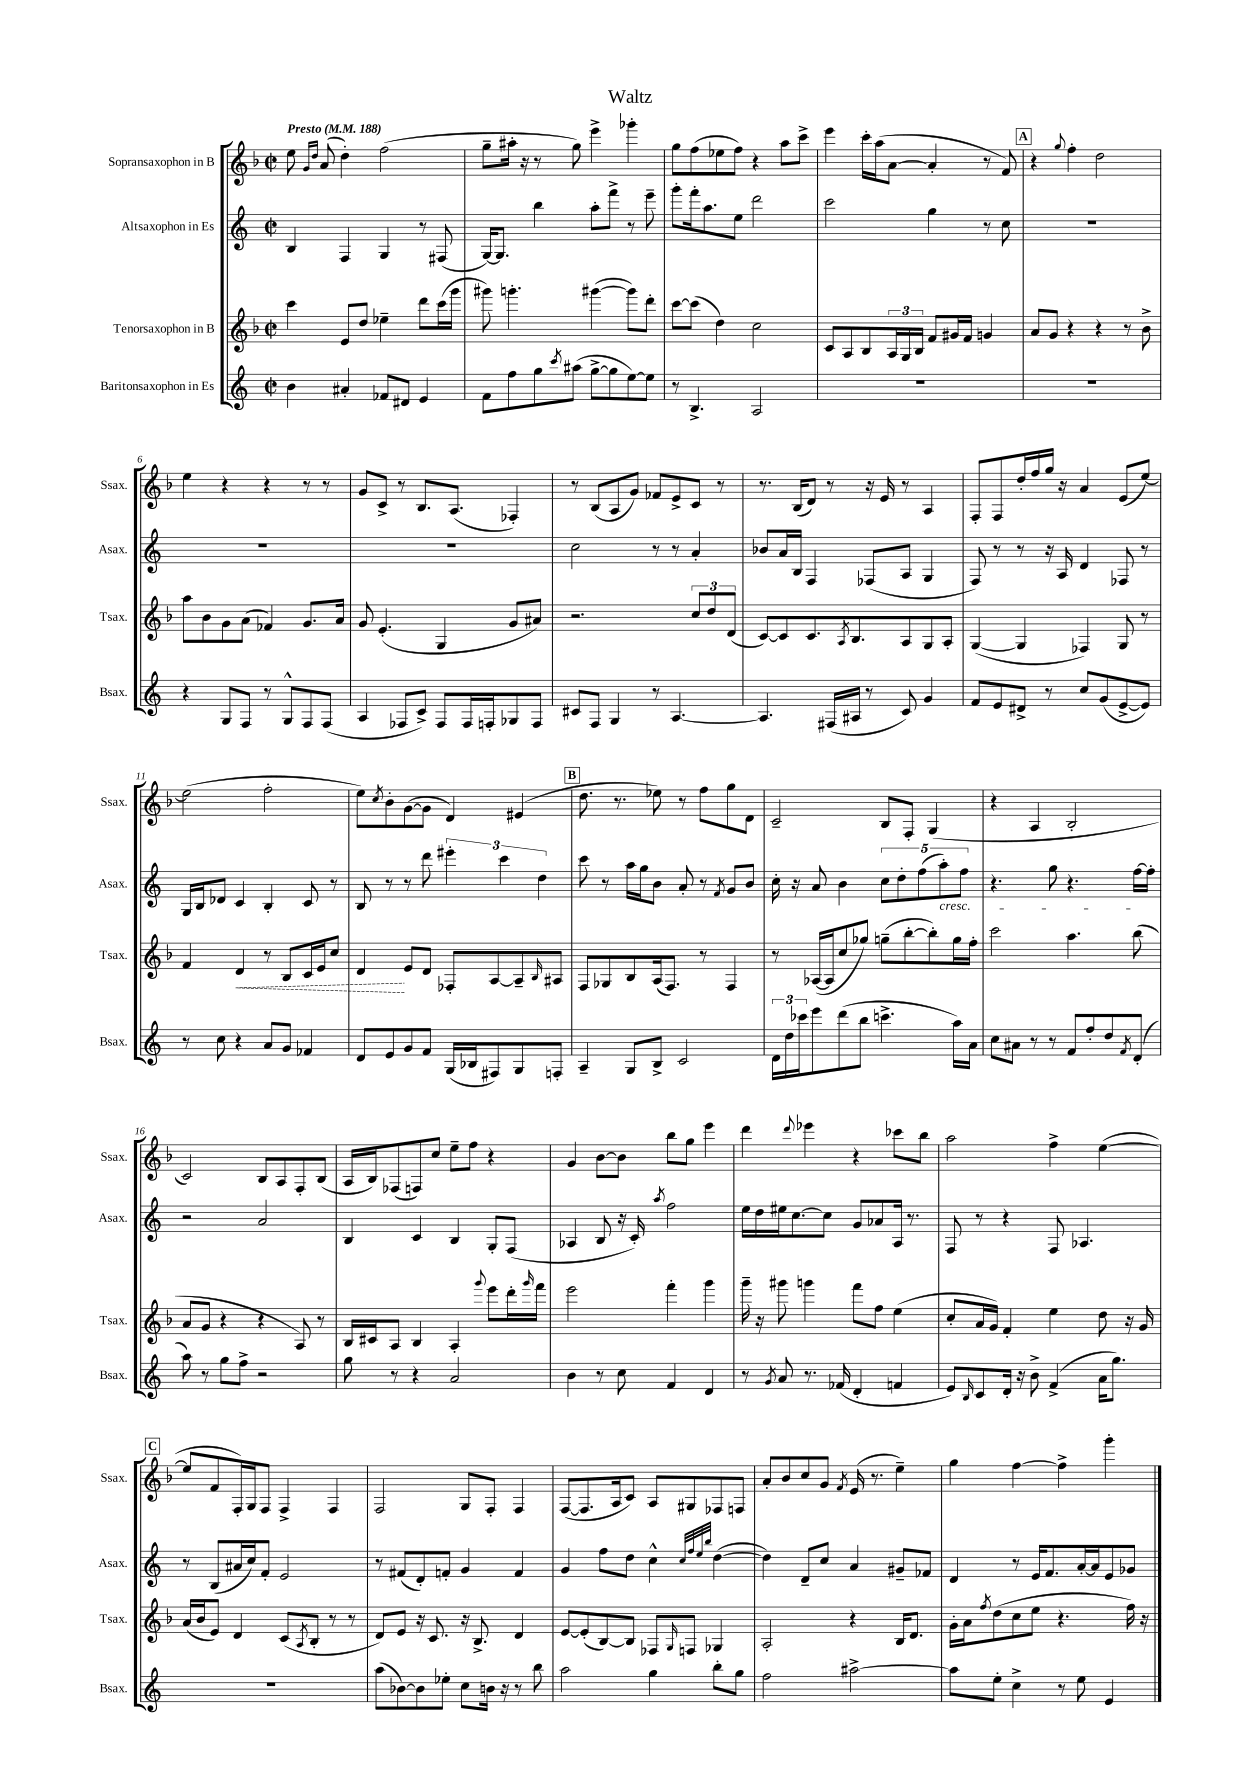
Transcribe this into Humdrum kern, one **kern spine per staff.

**kern	**kern	**kern	**kern
*staff4	*staff3	*staff2	*staff1
*clefG2	*clefG2	*clefG2	*clefG2
*k[]	*k[b-]	*k[]	*k[b-]
*M2/2	*M2/2	*M2/2	*M2/2
*met(c|)	*met(c|)	*met(c|)	*met(c|)
*MM188	*MM188	*MM188	*MM188
4b	4ccc	4B	8ee
.	.	.	16qqg
.	.	.	16qqdd
.	.	.	(8a
4a#'	8e	4F	4dd')
.	8dd	.	.
8f-	4ee-~	4G	(2ff
8d#	.	.	.
4e	8ddd	8r	.
.	(16ccc	(8F#	.
.	16ggg	.	.
=	=	=	=
8f	8ggg#)	[16G)	8gg~
.	.	8.G]	.
8ff	4.ggg'	.	16aa#'
.	.	.	16r
8gg	.	4bb	8r
8qccc	.	.	.
(8aa#	.	.	8gg)
[8gg^	([4ggg#	8aa'	4eee^
8gg]	.	8fff^	.
[8ee)	8ggg#])	8r	4ggg-'
8ee]	8ddd'	8eee~	.
=	=	=	=
8r	[8ccc	8ggg'	8gg
4.B^	(8ccc]	16fff'	(8ff
.	.	8.aa	.
.	4dd)	.	8ee-
.	.	8ee	8ff)
2A	2cc	2ddd	4r
.	.	.	8aa
.	.	.	8ccc^
=	=	=	=
1r	8c	2ccc	4eee
.	8A	.	.
.	8B-	.	16ccc'
.	.	.	(16aa
.	24A	.	[8a
.	24G	.	.
.	24B-	.	.
.	8f	4gg	4a']
.	16g#	.	.
.	16f	.	.
.	4g	8r	8r
.	.	8cc	8f)
=	=	=	=
1r	8a	1r	4r
.	8g	.	.
.	.	.	8qqgg
.	4r	.	4ff'
.	4r	.	2dd
.	8r	.	.
.	8b-^	.	.
=	=	=	=
4r	8aa	1r	4ee
.	8b-	.	.
8G	8g	.	4r
8F	(8a	.	.
8r	4f-)	.	4r
8G^^	.	.	.
8F	8.g	.	8r
(8F	.	.	8r
.	16a	.	.
=	=	=	=
4A	8g	1r	8g
.	(4.e'	.	8c^
8F-	.	.	8r
8c^)	.	.	8.B-
8F-	4G	.	.
.	.	.	(8.A
16F-	.	.	.
16F'	.	.	.
8G-	8g	.	4F-')
8F	8a#)	.	.
=	=	=	=
8c#	2.r	2cc	8r
8F	.	.	(8B-
4G	.	.	8A
.	.	.	8g)
8r	.	8r	8f-
[4.A	.	8r	8e^
.	12cc	4a'	8c
.	12dd	.	.
.	.	.	8r
.	(12d	.	.
=	=	=	=
4.A]	[8c)	8b-	8.r
.	8c]	16a	.
.	.	16B	(16B-
.	8.c	4F	8d)
(16F#	.	.	8r
.	8qA	.	.
16A#	8.B-	.	.
8r	.	(8F-	16r
.	.	.	16e
8c)	8A	8A	8r
4g	8G	4G	4A
.	8A'	.	.
=	=	=	=
8f	([4G	8F)	8F'
8e	.	8r	8F
8d#^	4G]	8r	16dd'
.	.	.	16ff
8r	.	16r	16gg
.	.	16A	16r
8cc	4F-)	4d	4a
(8g	.	.	.
[8e^	8G	8F-	(8e
8e])	8r	8r	[8ee)
=	=	=	=
8r	4f	16G	(2ee]
.	.	16B	.
8cc	.	8d-	.
4r	4d	4c	.
8a	8r	4B'	2ff'
8g	8B-	.	.
4f-	16c	8c	.
.	16e	.	.
.	8cc	8r	.
=	=	=	=
8d	4d	8B	8ee)
.	.	.	8qcc
8e	.	8r	8b-'
8g	8e	8r	([8g
8f	8d	8ddd	8g]
(16G	8F-'	6eee#'	4d)
16B-	.	.	.
8F#)	[8A	.	.
.	.	6ccc	.
8G	8A~]	.	(4e#
.	.	6dd	.
.	16qqB-	.	.
8F'	8A#	.	.
=	=	=	=
4A~	8F	8ccc	8.dd
.	8G-	8r	.
.	.	.	8.r
8G	8B-	16aa	.
.	.	16gg	.
8B^	(16A	8b	8ee-)
.	8.F)	.	.
2c	.	8a'	8r
.	8r	8r	8ff
.	.	8qf	.
.	4F	8g	8gg
.	.	8b	8d
=	=	=	=
24d	8r	16cc'	2c~
24dd	.	.	.
.	.	16r	.
24ccc-	.	.	.
8eee	([16A-	8a	.
.	16A-]	.	.
(8ddd	8cc	4b	.
8bb	8gg-)	.	.
4.ccc^	(8gg~	10cc	8B-
.	.	10dd'	.
.	[8bb-'	.	8F'
.	.	(10ff	.
.	8bb-'])	.	(4G
.	.	10aa')	.
16aa)	16gg	.	.
.	.	10ff	.
16a	16ff'	.	.
=	=	=	=
8cc	2ccc	4.r	4r
8a#	.	.	.
8r	.	.	4A
8r	.	8gg	.
8f	4.aa	4.r	2B-'
8ff'	.	.	.
8dd	.	.	.
8qf	.	.	.
(8d'	(8bb-	[16ff	.
.	.	16ff']	.
=	=	=	=
8aa)	8a	2r	2c)
8r	8g	.	.
8gg	4r	.	.
8ff^	.	.	.
2r	4r	2a	8B-
.	.	.	8A
.	8A)	.	8F'
.	8r	.	(8B-
=	=	=	=
8gg	16B-	4B	16A
.	16c#	.	16B-)
8r	8A	.	(8F-
4r	4B-	4c	8F)
.	.	.	8cc
2a	4A'	4B	8ee~
.	.	.	8ff
.	8qqggg	.	.
.	8eee	8G'	4r
.	16ddd'	(8F	.
.	16qqggg	.	.
.	16fff	.	.
=	=	=	=
4b	2eee	4A-	4g
8r	.	8B	[8b-
8cc	.	16r	8b-]
.	.	16c')	.
.	.	8qaa	.
4f	4fff'	2ff	8bb-
.	.	.	8gg
4d	4ggg	.	4eee
=	=	=	=
8r	16ggg~	16ee	4ddd
.	16r	16dd	.
8qg	.	.	.
8a	8ggg#	16ee#	.
.	.	[8.cc	.
.	.	.	8qqddd
8.r	4ggg	.	4eee-
.	.	8cc]	.
(16f-	.	.	.
4d'	8fff	8g	4r
.	8ff	8a-	.
4f	(4ee	16A	8ccc-
.	.	8.r	.
.	.	.	8bb-
=	=	=	=
8e)	8cc'	8F	2aa
16qqB	.	.	.
8c	16a	8r	.
.	16g)	.	.
16d'	4f'	4r	.
16r	.	.	.
8b^	.	.	.
(4f^	4ee	8F	4ff^
.	.	4.A-	.
16a	8dd	.	([4ee
8.gg)	.	.	.
.	16r	.	.
.	16g	.	.
=	=	=	=
1r	(16a	8r	8ee]
.	16b-	.	.
.	8e)	(8B	8f
.	4d	16a#	16F')
.	.	16cc)	16G
.	.	8f'	8F
.	(8c	2e	4F^
.	8qA	.	.
.	8B-'	.	.
.	8r	.	4F
.	8r	.	.
=	=	=	=
(8aa	8d)	8r	2F
[8b-)	8e	(8f#	.
8b-]	16r	8d')	.
.	8.c	.	.
8ee-'	.	8f'	.
8cc	16r	4g	8G
.	8.B-^	.	.
16b	.	.	8F'
16r	.	.	.
8r	4d	4f	4F
8bb	.	.	.
=	=	=	=
2aa	[8e	4g	([8F
.	(8e']	.	8.F]
.	[8B-)	8ff	.
.	.	.	16A
.	8B-]	8dd	8c)
4gg	8F-	4cc^^	8A
.	16qqG	.	.
.	8F	.	8G#
.	.	32qqcc	.
.	.	32qqff	.
.	.	32qqee	.
.	.	32qqbb	.
8bb'	4G-	([4dd	8F-
8gg	.	.	8F
=	=	=	=
2ff	2A'	4dd])	8a'
.	.	.	8b-
.	.	8d~	8cc
.	.	8cc	8g
.	.	.	8qf
[2aa#^	4r	4a	(16e
.	.	.	8.r
.	16B-	8g#~	4ee~)
.	8.d	.	.
.	.	8f-	.
=	=	=	=
8aa#]	16g'	4d	4gg
.	16a	.	.
.	8qff	.	.
8ee'	(8dd	.	.
4cc^	8cc	8r	[4ff
.	8ee	16e	.
.	.	8.f	.
8r	4.r	.	4ff^]
8ee	.	[16a'	.
.	.	16a]	.
4e	.	8e	4ggg'
.	16ff)	8g-	.
.	16r	.	.
==	==	==	==
*-	*-	*-	*-
